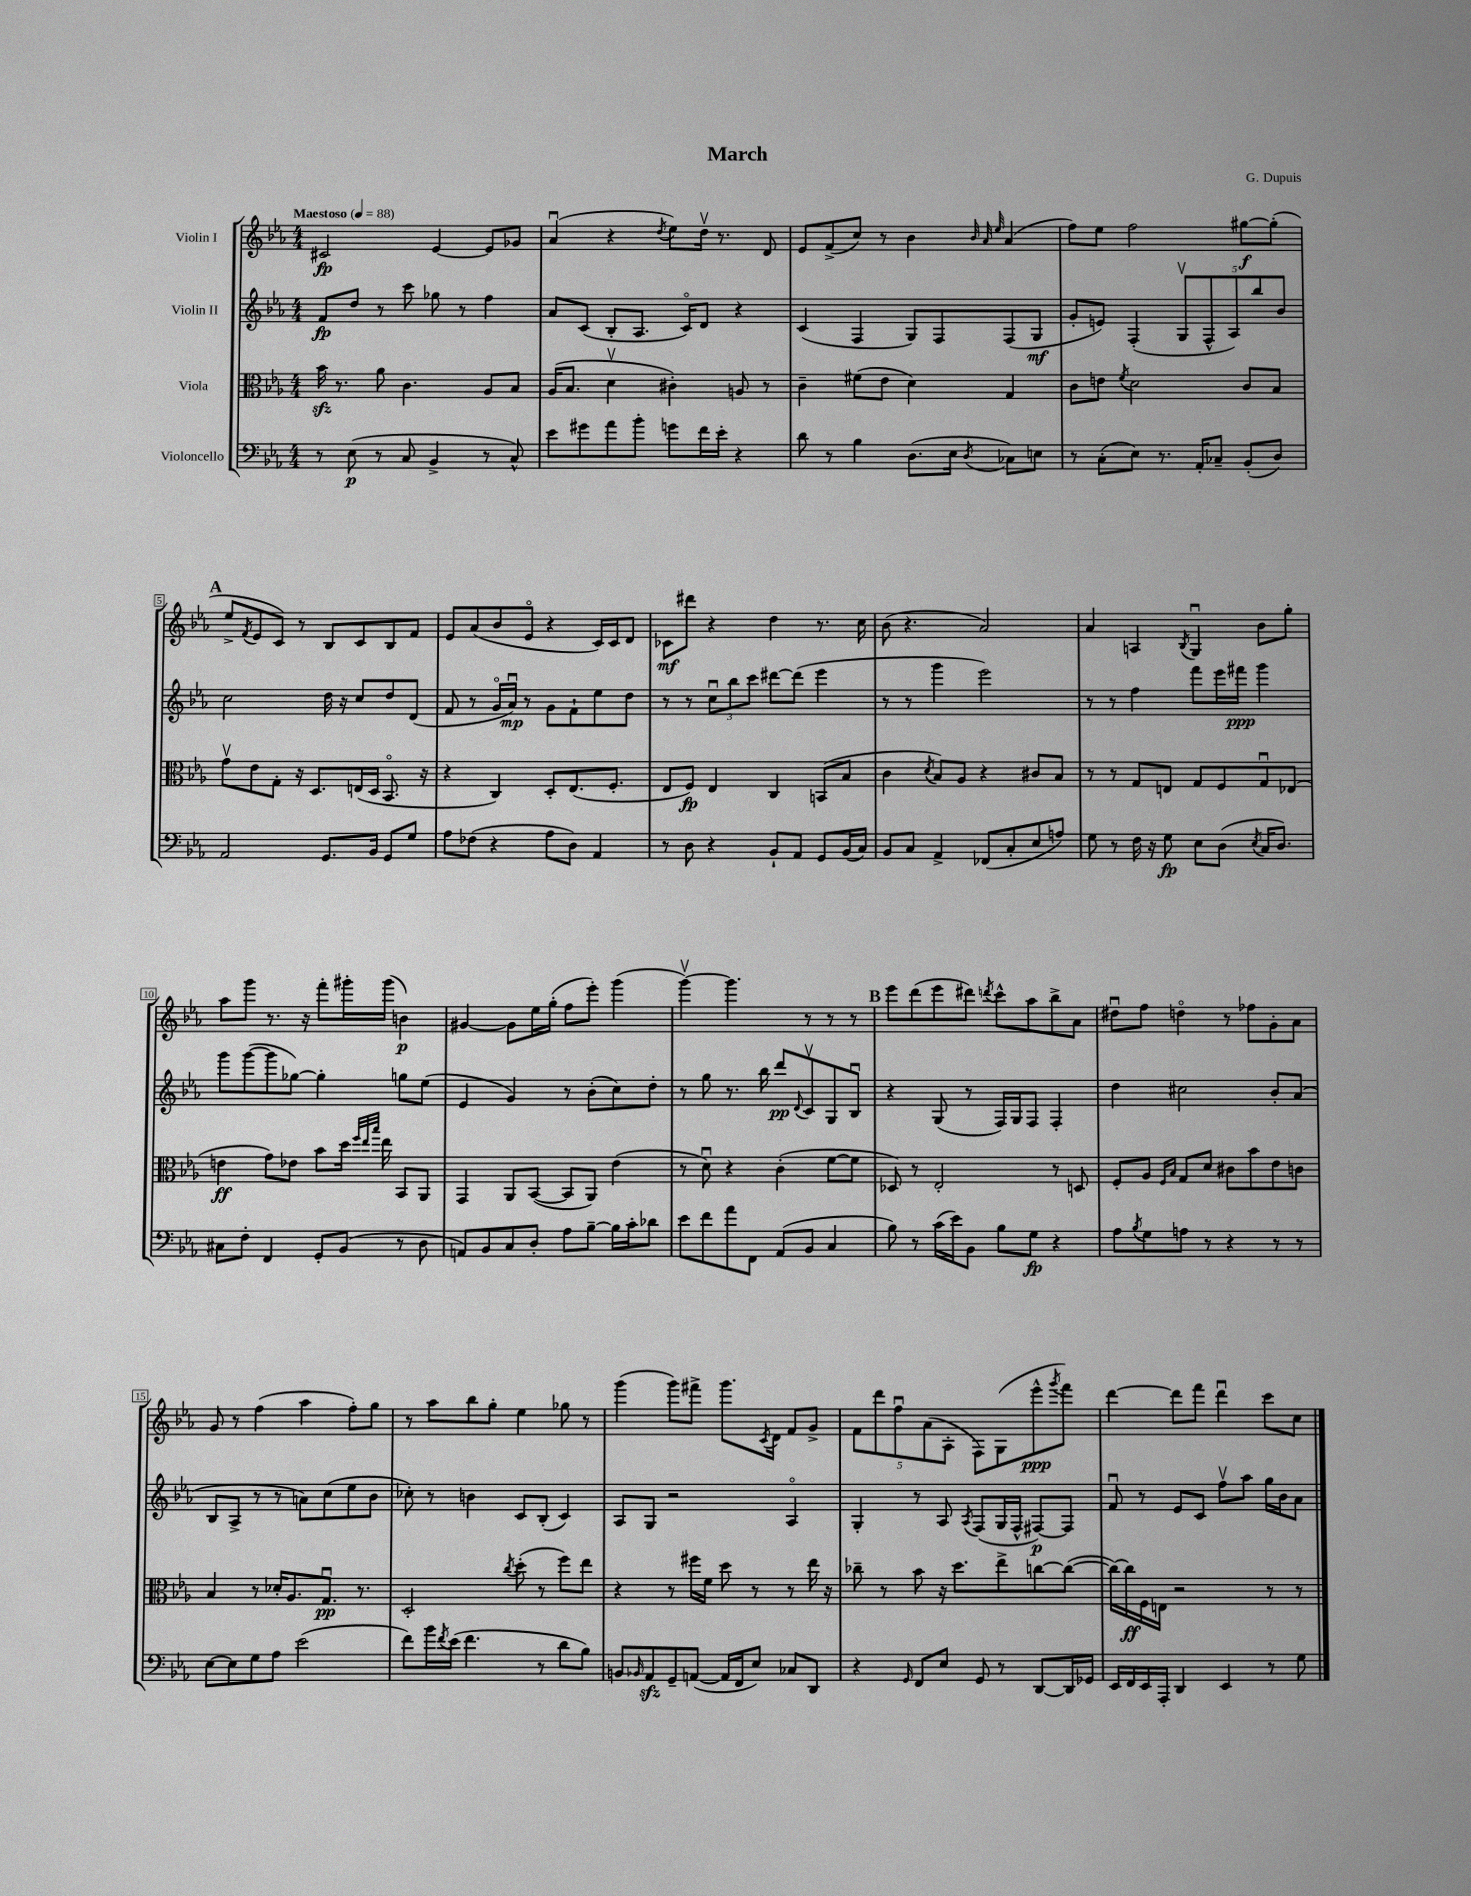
\header { title = "March" composer = "G. Dupuis" }
<<
\new StaffGroup <<
\new Staff = "s0" \with { instrumentName = "Violin I" } {
    \clef treble \key ees \major \numericTimeSignature \time 4/4 \tempo "Maestoso" 4 = 88
    cis'2\fp ees'4~ ees'8 ges'8 |
    aes'4\downbow( r4 \acciaccatura { d''8 } ees''8) d''16\upbow r8. d'8 |
    ees'8 f'8->( c''8) r8 bes'4 \grace { bes'32 aes'32 ees''32 } aes'4( |
    f''8) ees''8 f''2 gis''8~\f gis''8-.( |
    \mark \markup { \bold "A" } ees''8-> \acciaccatura { f'8 } ees'8 c'8) r8 bes8 c'8 bes8 f'8 |
    ees'8 aes'8( bes'8 ees'8\flageolet r4 c'16) c'16 d'8 |
    ces'8\mf dis'''8 r4 d''4 r8. c''16 |
    bes'8( r4. aes'2) |
    aes'4 a4 \acciaccatura { bes8 } g4\downbow bes'8 g''8-. |
    aes''8 g'''8 r8. r16 f'''8-. gis'''16-. gis'''16( b'4\p) |
    gis'4~ gis'8 ees''16 g''16-.( f''8 ees'''8-.) g'''4( |
    g'''4~\upbow) g'''4. r8 r8 r8 |
    \mark \markup { \bold "B" } ees'''8 d'''8( ees'''8 dis'''8) \acciaccatura { d'''8 } c'''8-^ aes''8 bes''8-> aes'8 |
    dis''8\downbow f''8 d''4\flageolet r8 fes''8 g'8-. aes'8 |
    g'8 r8 f''4( aes''4 f''8-.) g''8 |
    r8 aes''8 bes''8 g''8-. ees''4 ges''8 r8 |
    g'''4( g'''8) fis'''8-> g'''8. \acciaccatura { c'8 } d'16 f'8 g'8-> |
    \tuplet 5/4 { f'8 d'''8 f''8\downbow aes'8( aes8-. } f8) g8( ees'''8-^\ppp \acciaccatura { g'''8 } f'''8) |
    d'''4~ d'''8 f'''8 d'''4\downbow c'''8 c''8 \bar "|." |
}
\new Staff = "s1" \with { instrumentName = "Violin II" } {
    \clef treble \key ees \major \numericTimeSignature \time 4/4
    f'8\fp d''8 r8 c'''8 ges''8 r8 f''4 |
    aes'8 c'8( bes8-. aes8. c'16\flageolet) d'8 r4 |
    c'4( f4 g8) f8 f8( g8\mf |
    g'8-. e'8) f4-.( \tuplet 5/4 { g8\upbow f8-^ aes8) bes''8 bes'8 } |
    \mark \markup { \bold "A" } c''2 d''16 r16 c''8 d''8 d'8( |
    f'8 r8 g'16\flageolet aes'16\downbow\mp) r8 g'8 f'8-! ees''8 d''8 |
    r8 r8 \tuplet 3/2 { c''8\downbow bes''8 c'''8 } dis'''8~ dis'''8( ees'''4 |
    r8 r8 g'''4 ees'''2) |
    r8 r8 f''4 f'''8 ees'''16 fis'''16\ppp g'''4 |
    g'''8 g'''8~( g'''8 ges''8~) ges''4-. g''8 ees''8( |
    ees'4 g'4) r8 bes'8-.( c''8) d''8-. |
    r8 g''8 r8. bes''16 d'''8\pp \appoggiatura { d'8 } c'8\upbow g8 bes8\downbow |
    \mark \markup { \bold "B" } r4 g8( r8 f16) g16 f8 f4-. |
    d''4 cis''2 bes'8-. aes'8( |
    bes8 aes8-> r8 r8 a'8) c''8( ees''8 bes'8 |
    ces''8-.) r8 b'4 c'8 bes8-.( c'4) |
    aes8 g8 r2 aes4\flageolet |
    g4-. r8 aes8 \acciaccatura { aes8 } f8( g16 f16-^ fis8~\p) fis8 |
    f'8\downbow r8 ees'8 c'8 f''8\upbow aes''8 g''16 bes'16 aes'8 \bar "|." |
}
\new Staff = "s2" \with { instrumentName = "Viola" } {
    \clef alto \key ees \major \numericTimeSignature \time 4/4
    bes'16\sfz r8. aes'8 c'4. aes8 bes8 |
    aes16( bes8. d'4\upbow cis'4-.) a8 r8 |
    c'4-- fis'8( ees'8 d'4) g4 |
    c'8 e'8 \acciaccatura { f'8 } d'2 c'8 bes8 |
    \mark \markup { \bold "A" } g'8\upbow ees'8 g8-. r16 d8. e16( d16 bes,8.\flageolet r16 |
    r4 c4) d8-. ees8.( f8.-. |
    ees8 f8\fp) ees4 c4 b,8( bes8 |
    c'4 \acciaccatura { d'8 } bes8) aes8 r4 cis'8 bes8 |
    r8 r8 g8 e8 g8 f8 g8\downbow ees8( |
    e'4\ff g'8) ees'8 bes'8 d''16 \grace { f''32 ees''32 bes''32 } ees''16 bes,8 aes,8 |
    g,4 aes,8 bes,8~( bes,8 aes,8) ees'4( |
    r8 d'8\downbow) r4 c'4-.( f'8~ f'8 |
    \mark \markup { \bold "B" } des8) r8 ees2-. r8 d8 |
    f8-. aes8 \grace { f16 bes16 } g8 d'8 cis'8 bes'8 ees'8 c'8 |
    bes4 r8 des'16-. aes8. g8.\downbow\pp r8. |
    d2-. \acciaccatura { c''8 } d''8-.( r8 f''8) ees''8 |
    r4 r8 fis''16 f'16 d''8 r8 r8 ees''16 r16 |
    ces''8-- r8 bes'8 r16 d''8. ees''8-> c''8~ c''8~( |
    c''16~) c''16\ff f16 e16 r2 r8 r8 \bar "|." |
}
\new Staff = "s3" \with { instrumentName = "Violoncello" } {
    \clef bass \key ees \major \numericTimeSignature \time 4/4
    r8 ees8\p( r8 c8 bes,4-> r8 c8-^) |
    ees'8 gis'8 aes'8 bes'8-. g'8 f'16 ees'16-. r4 |
    d'8 r8 bes4 d8.( ees16 \acciaccatura { d8 } ces8) e8 |
    r8 c8-.( ees8) r8. aes,16-. ces8-- bes,8-.( d8) |
    \mark \markup { \bold "A" } aes,2 g,8. bes,16 g,8 g8 |
    aes8 fes8( r4 aes8 d8) aes,4 |
    r8 d8 r4 bes,8-! aes,8 g,8 bes,16( c16) |
    bes,8 c8 aes,4-> fes,8( c8-. ees8 a8) |
    g8 r8 f16 r16 g8\fp ees8 d8( \acciaccatura { ees8 } c16 d8.) |
    cis8 f8-. f,4 g,8-. bes,8( r8 d8 |
    a,8) bes,8 c8 d8-. aes8 bes8~-- bes16 c'16-. des'8 |
    ees'8 f'8 aes'8 f,8 aes,8( bes,8 c4 |
    \mark \markup { \bold "B" } bes8) r8 c'16( ees'16) bes,8 bes8 g8\fp r4 |
    aes8 \acciaccatura { bes8 } g8 a8 r8 r4 r8 r8 |
    ees8~ ees8 g8 aes8 ees'2( |
    f'8) bes'16 \acciaccatura { f'8 } ees'16( f'4. r8 d'8 bes8) |
    b,8 \grace { bes,16 } aes,8\sfz g,8-- a,8~( a,16 f,16 ees8) ces8 d,8 |
    r4 \grace { g,16 } f,8 ees8 g,8 r8 d,8~ d,16 ges,16 |
    ees,16 f,16 ees,16 aes,,16-. d,4 ees,4 r8 g8 \bar "|." |
}
>>
>>
\layout { \context { \Score \override BarNumber.stencil = #(make-stencil-boxer 0.1 0.3 ly:text-interface::print) } }
